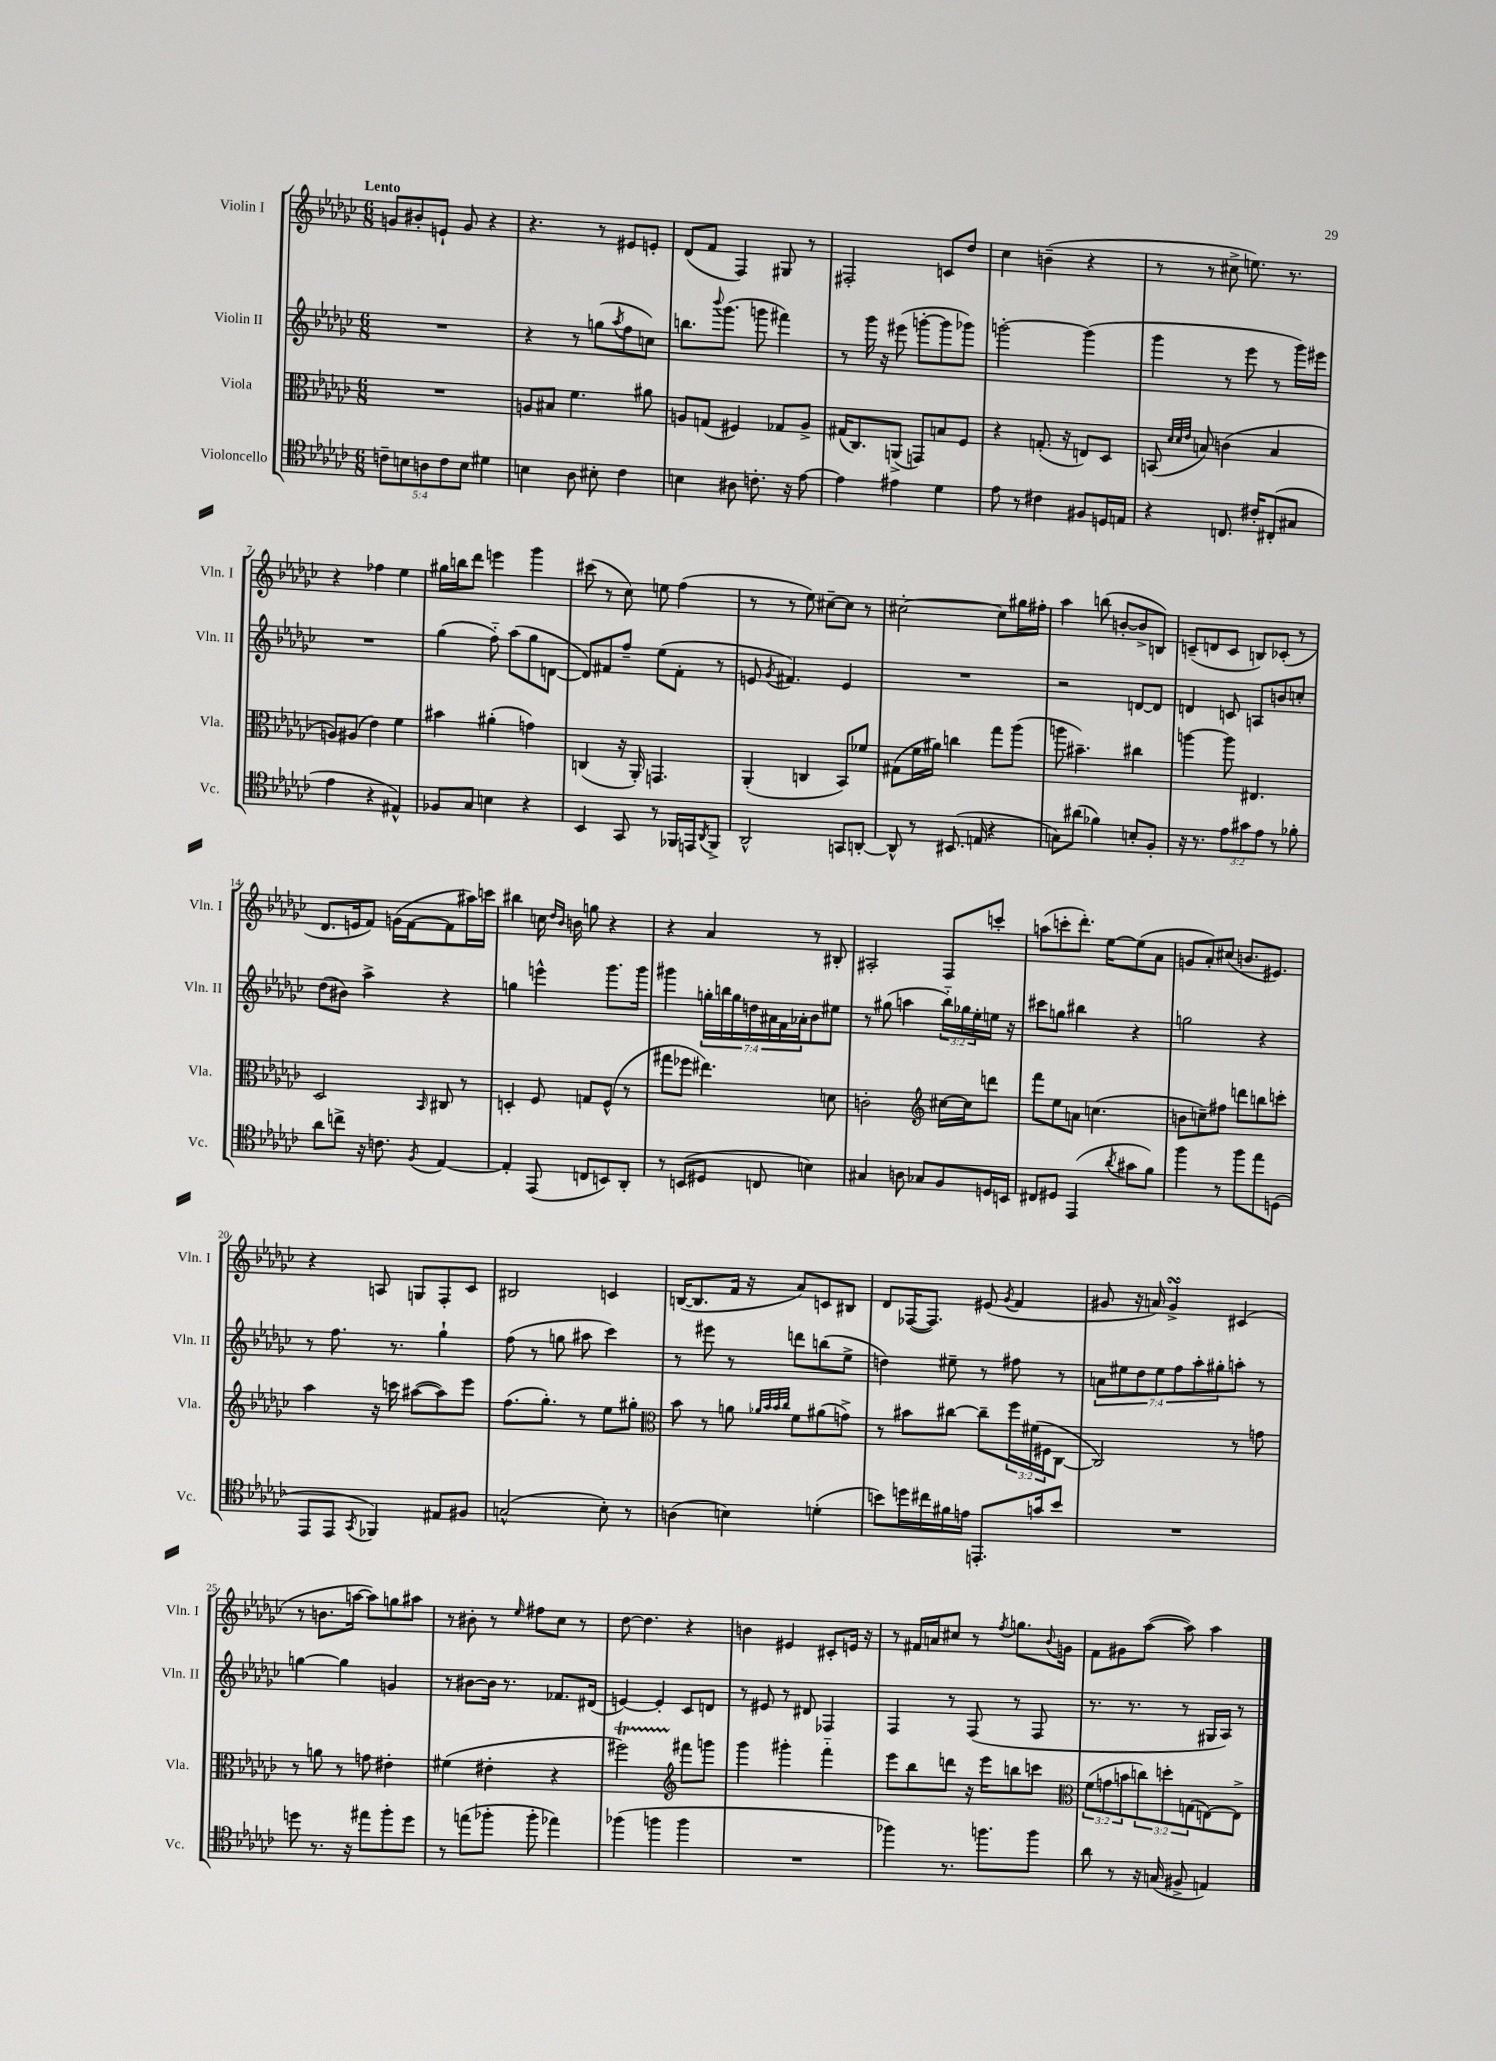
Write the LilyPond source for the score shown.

<<
\new StaffGroup <<
\new Staff = "s0" \with { instrumentName = "Violin I" shortInstrumentName = "Vln. I" } {
    \clef treble \key ges \major \numericTimeSignature \time 6/8 \tempo "Lento"
    g'8 bis'8-. e'8-! g'8 r4 |
    r4. r8 eis'8 e'8-. |
    des'8( f'8 f4) gis8 r8 |
    fis2-. c'8 des''8 |
    ces''4 b'4--( r4 |
    r8 r8 cis''8-> e''8.) r8. |
    r4 fes''4 ees''4 |
    gis''16 b''16 des'''8 e'''4 ges'''4 |
    cis'''8( r8 ces''8) e''8 f''4( |
    r8 r8 ees''8) cis''8~-- cis''8 r8 |
    cis''2~-. cis''8 gis''16 fis''16-. |
    aes''4 b''8( b'8~-. b'8-> b8) |
    c'8--( d'8 c'8 b8) ces'8-.( r8 |
    des'8. e'16 f'8) g'16( f'16~ f'8 ais''16) c'''16 |
    bis''4 c''16 \grace { des''16 bes'16 } b'16 g''8 r4 |
    r4 aes'4 r8 bis8-. |
    ais2-. f8 c'''8-. |
    a''8( c'''8-. des'''8.-.) ees''16~ ees''8( aes'8 |
    g'8 aes'8-.) cis''8( b'8. eis'8.) |
    r4 a8 g8 f8-. ces'8 |
    bis2 c'4 |
    b16~( b8. f'16 r16 aes'8) c'8 bis8 |
    des'8 fes16~( fes8.) eis'8( \acciaccatura { ges'8 } f'4 |
    gis'8 r16 a'16) gis'4->\turn cis'4( |
    r8 b'8. a''16~ a''8) g''8 ais''8 |
    r8 bis'8-. r8 \grace { ees''16 } fis''8 ces''8 r8 |
    des''8~ des''4. r4 |
    b'4 eis'4 cis'8-. e'16 r16 |
    r8 fis'16 a'16 cis''8 r8 \acciaccatura { f''8 } g''8. \appoggiatura { bes'8 } g'16 |
    f'8 gis'8 aes''8~( aes''8) aes''4 \bar "|." |
}
\new Staff = "s1" \with { instrumentName = "Violin II" shortInstrumentName = "Vln. II" } {
    \clef treble \key ges \major \numericTimeSignature \time 6/8 \override Staff.TupletNumber.text = #tuplet-number::calc-fraction-text
    R2. |
    r4 r8 g''8( \acciaccatura { aes''8 } f''8 c''8) |
    b''8. \appoggiatura { bes'''8 } ges'''8.( g'''8 fis'''4) |
    r8 ges'''16 r16 eis'''8( g'''8~-. g'''8 ges'''8) |
    g'''2~-. g'''4( |
    ges'''4 r8 ees'''8 r8 ges'''16) eis'''16 |
    R2. |
    ges''4( f''8-_) aes''8( ges''8 d'8~ |
    d'8) fis'8 f''8-- ees''8( fis'8-. r8 |
    e'8 \acciaccatura { ges'8 } fis'4.) e'4 |
    R2. |
    r2 d'8~ d'8 |
    d'4 c'8 a8 b'8 c''8-. |
    des''8( bis'8) aes''4-> r4 |
    g''4 e'''4-^ ges'''8. ges'''16 |
    gis'''4 \tuplet 7/4 { g''16-. b''16 g''16 d''16 ais'16 f'16 aes'16-. } bes'8 eis''8 |
    r8 gis''8( a''4 \tuplet 3/2 { bes''16-_) ges''16 ees''16-. } e''16 r16 |
    cis'''8 g''8 bis''4 r4 |
    g''2 r4 |
    r8 f''8. r8. ges''4-! |
    f''8( r8 g''8 ais''8 ces'''4) |
    r8 eis'''8 r8 d'''8 b''8( ees''8-> |
    d''4) eis''8-- r8 fis''8 r8 |
    \tuplet 7/4 { a'8 eis''8 des''8 eis''8 f''8 aes''8-. gis''8-. } a''8-. r8 |
    g''4~ g''4 g'4 |
    r8 bis'8~ bis'16 r8. fes'8. dis'16( |
    e'4~) e'4-. ces'8 d'8 |
    r8 eis'8 r8 dis'8 fes4 |
    f4 r8 f8( r8 f8 |
    r8. r8. r8 gis16 aes16) r8 \bar "|." |
}
\new Staff = "s2" \with { instrumentName = "Viola" shortInstrumentName = "Vla." } {
    \clef alto \key ges \major \numericTimeSignature \time 6/8 \override Staff.TupletNumber.text = #tuplet-number::calc-fraction-text
    R2. |
    a8 bis8 f'4. ais'8 |
    a8 g8( fis4) ges8 a8-> |
    gis16( ces8.) a,8->( g,8) b8 f8 |
    r4 g8.-.( r16 e8) des8 |
    b,8( \grace { des'32 des'32 ees'32 } b8) c'4( b4 |
    a8) ais8( ees'4) f'4 |
    bis'4 ais'4-.( g'4) |
    c4( r16 aes,16-.) g,4. |
    aes,4-.( c4 bes,8) fes'8 |
    gis8( f'16 ais'16) c''4 ges''8 aes''8( |
    a''8 bis'4.--) cis''4 |
    a''4~ a''8 eis4. |
    des2 \grace { bes,16 } cis8 r8 |
    d4-. f8 g8 f8-^( r8 |
    gis''8 fes''8 eis''4.) d'8 |
    c'2-. \clef treble cis''16~ cis''16 d'''8 |
    f'''8 ees''8 a'8 c''4.( |
    b'8 c''8--) fis''8 d'''8 b''8 c'''8-. |
    aes''4 r16 c'''16 ais''8~( ais''8) ees'''8 |
    f''8.( ges''8.-.) r8 ees''8 gis''8-. |
    \clef alto bes'8 r8 a'8 \grace { aes'32 bes'32 bes'32 ces''32 } f'8 ais'8( g'8->) |
    r8 bis'8 cis''8~ cis''8-- \tuplet 3/2 { f''16 fis'16( fis16 } ces8~ |
    ces2) r8 g'8 |
    r8 a'8 r8 g'8 eis'4-. |
    fis'4( eis'4-. r4 |
    fis''2\startTrillSpan) \clef treble fis'''8\stopTrillSpan g'''8 |
    ges'''4 gis'''4-. f'''4-_ |
    ees'''8 bes''8 d'''8 r16 ees'''16 b''8 c'''8 |
    \clef alto \tuplet 3/2 { f'8( g'8 b'8 } \tuplet 3/2 { c''8) d''8-. g8( } e8~) e8-> \bar "|." |
}
\new Staff = "s3" \with { instrumentName = "Violoncello" shortInstrumentName = "Vc." } {
    \clef tenor \key ges \major \numericTimeSignature \time 6/8 \override Staff.TupletNumber.text = #tuplet-number::calc-fraction-text
    \tuplet 5/4 { c'8-- b8 a8 c'8 b8 } dis'4 |
    b4 aes8 bis8-. ces'4 |
    b4 ais8 c'8.-. r16 ees'8~ |
    ees'4 eis'4 des'4 |
    ees'8 r8 cis'4 fis8 d16 e16 |
    r4 c8. cis'16-. cis8-.( gis8 |
    ees'4 r4 eis4-^) |
    fes8 ges8 b4 r4 |
    bes,4 ges,8 r8 fes,16 e,16 \acciaccatura { aes,8 } fes,8-> |
    aes,2-^ g,8 a,8~-. |
    a,8-^ r8 bis,8.( e16 r4 |
    g8) ais'8( fes'4) b8-. f8-. |
    r16 r8. \tuplet 3/2 { ees'8 gis'8 ees'8 } r8 fes'8-. |
    aes'8 c''8-> r16 c'8. \acciaccatura { f8 } ees4~ |
    ees4-. ees,8( c8 b,8) aes,8-. |
    r8 b,8( dis8 c8 b4) |
    gis4 a8 ges8 f8 d16 b,16 |
    cis8 dis8 ees,4( \acciaccatura { aes'8 } gis'8 f'8) |
    f''4 r8 f''8 ees''8 d8( |
    ees,8 ees,8 \acciaccatura { ges,8 } fes,4) eis8 fis8 |
    g2-^( bes8-.) r8 |
    a4( b4) d'4-.( |
    b'8) d''16 cis''16 fis'16 e'16 e,8.-. g'16 b'8 |
    R2. |
    d''8 r8. r16 eis''8 f''8-. d''8 |
    r8 e''8( fes''8-. fes''8-. ees''4) |
    fes''4( f''4 f''4 |
    R2. |
    fes''4) r8. f''8. f''8 |
    aes'8 r8 r16 g16( fis8-> e4) \bar "|." |
}
>>
>>
